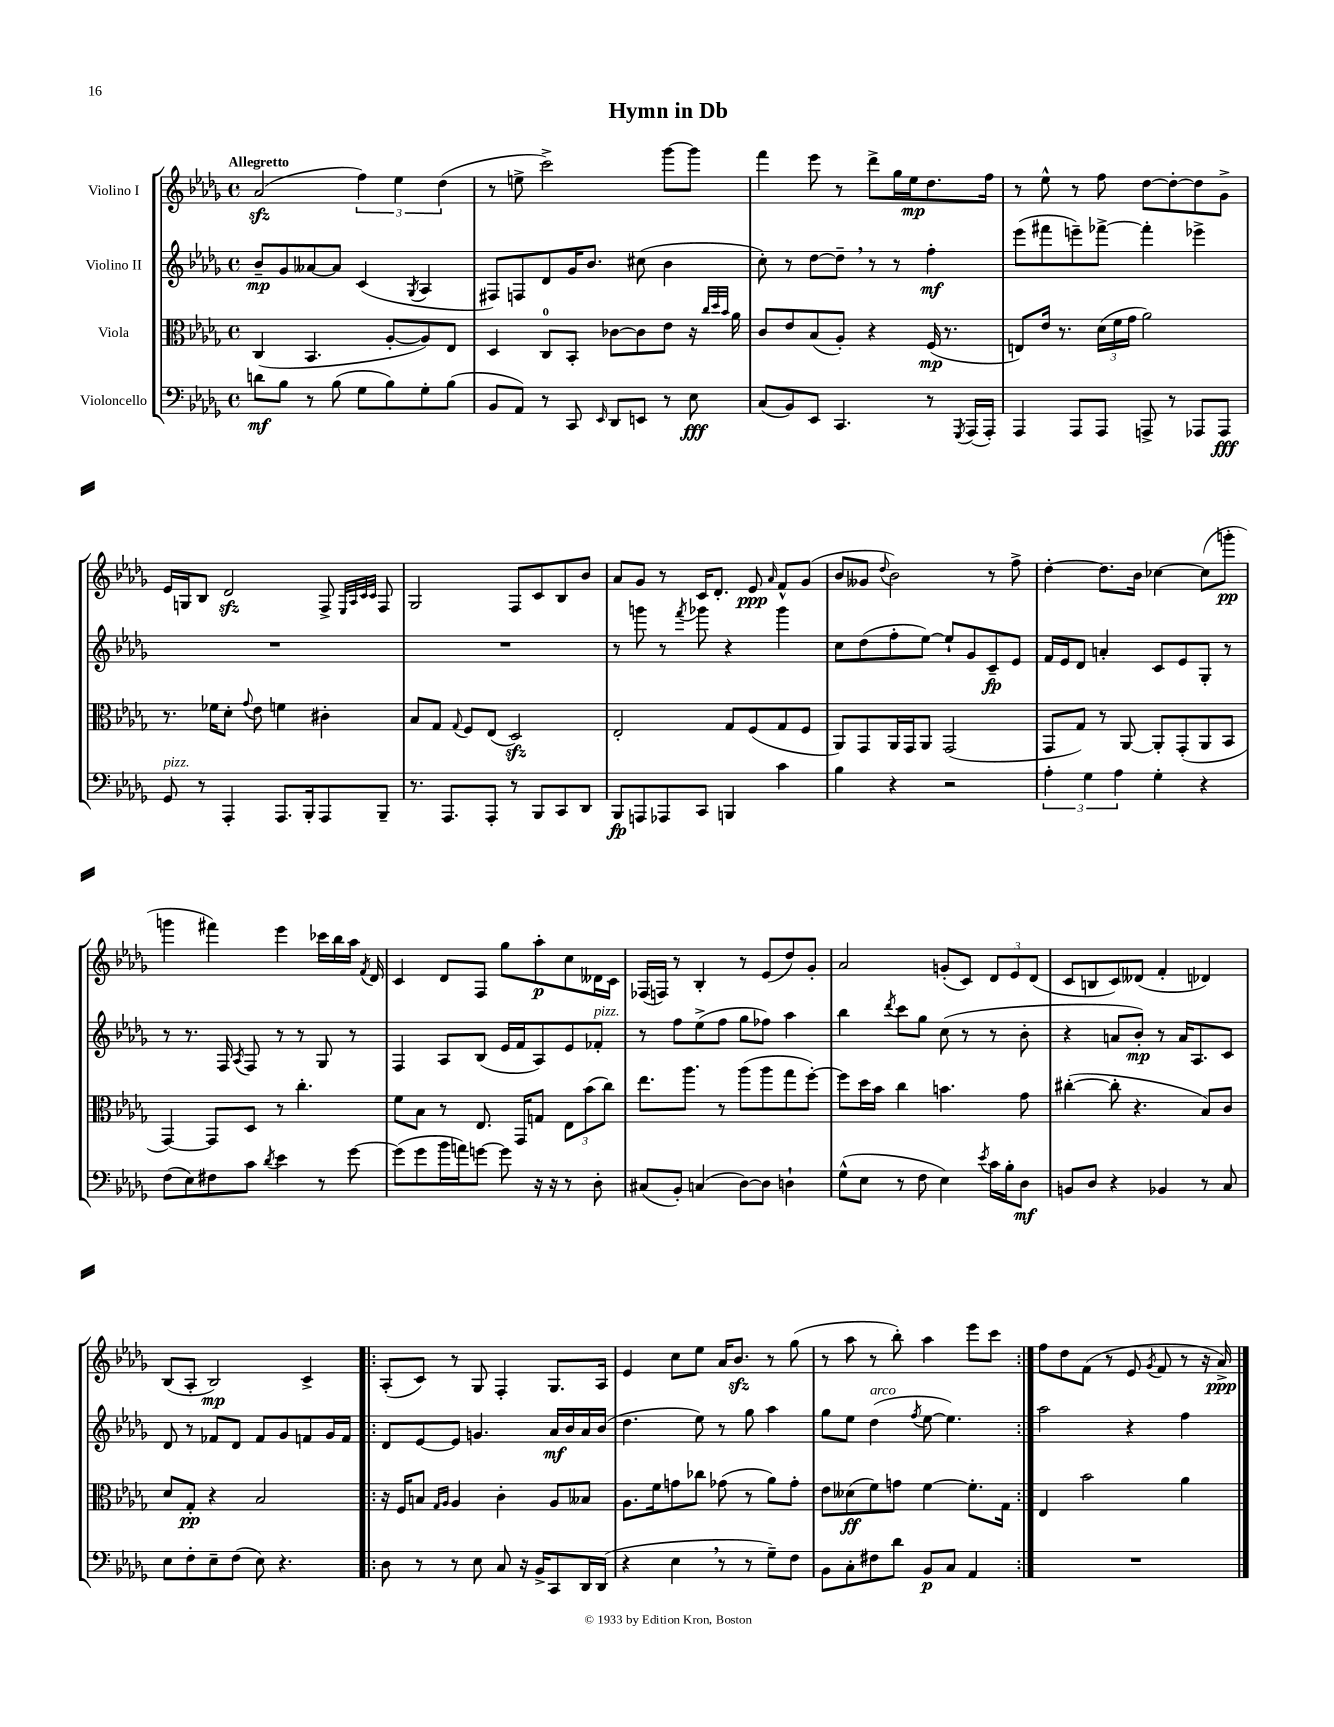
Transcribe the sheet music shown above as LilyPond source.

\header { title = "Hymn in Db" }
<<
\new StaffGroup <<
\new Staff = "s0" \with { instrumentName = "Violino I" } {
    \clef treble \key des \major \defaultTimeSignature \time 4/4 \tempo "Allegretto"
    \autoBeamOff aes'2\sfz( \tuplet 3/2 { f''4) ees''4 des''4( } |
    r8 e''8-> c'''2->) ges'''8[~ ges'''8] |
    f'''4 ees'''8 r8 des'''8[-> ges''16 ees''16\mp des''8. f''16] |
    r8 ees''8-^ r8 f''8 des''8[~ des''8~-. des''8 ges'8]-> |
    ees'16[ g16 bes8] des'2\sfz f8-> \grace { ees32[ aes32 c'32 c'32] } f8 |
    ges2 f8[ c'8 bes8 bes'8] |
    aes'8[ ges'8] r8 c'16[ des'8.]-. ees'8\ppp \grace { aes'16 } f'8[-^ ges'8]( |
    bes'8[ geses'8] \appoggiatura { des''8 } bes'2) r8 f''8-> |
    des''4~-. des''8.[ bes'16] ces''4~ ces''8[( g'''8]-.\pp |
    g'''4 fis'''4) ees'''4 ces'''16[ bes''16 aes''16] \acciaccatura { f'8 } des'16 |
    c'4 des'8[ f8] ges''8[ aes''8-.\p c''8 deses'16 c'16] |
    fes16[( f16]) r8 bes4-. r8 ees'8[( des''8) ges'8]-. |
    aes'2 g'8[-.( c'8]) \tuplet 3/2 { des'8[ ees'8 des'8]( } |
    c'8[ b8 c'8) deses'8]( f'4-. des'4) |
    bes8[( aes8]-. bes2\mp) c'4-> |
    \repeat volta 2 { aes8[-.( c'8]) r8 ges8 f4-. ges8.[ aes16] |
    ees'4 c''8[ ees''8] aes'16[ bes'8.]\sfz r8 ges''8( |
    r8 aes''8 r8 bes''8-.) aes''4 ees'''8[ c'''8] | }
    f''8[ des''8 f'8]( r8 ees'8 \acciaccatura { ges'8 } f'8 r8 r16 aes'16->\ppp) \bar "|." |
}
\new Staff = "s1" \with { instrumentName = "Violino II" } {
    \clef treble \key des \major \defaultTimeSignature \time 4/4
    \autoBeamOff bes'8[--\mp ges'8 aeses'8~ aeses'8] c'4( \acciaccatura { ges8 } aes4 |
    fis8[) f8 des'8 ges'16 bes'8.] cis''8( bes'4 |
    c''8-.) r8 des''8[~ des''8]-- \breathe r8 r8 f''4-.\mf |
    ees'''8[( fis'''8 e'''8--) fes'''8]~-> fes'''4-. ees'''4-> |
    R1 |
    R1 |
    r8 g'''8 r8 \acciaccatura { f'''8 } ges'''8 r4 ges'''4 |
    c''8[ des''8( f''8-. ees''8]~) ees''8[-! ges'8 c'8--\fp ees'8] |
    f'16[ ees'16 des'8] a'4-. c'8[ ees'8 ges8]-. r8 |
    r8 r8. f16 \acciaccatura { aes8 } f8 r8 r8 ges8 r8 |
    f4 aes8[ bes8]( ees'16[ f'16 aes8) ees'8 fes'8]-.^\markup { \italic "pizz." } |
    r8 f''8[ ees''8->( f''8] ges''8[ fes''8]) aes''4 |
    bes''4 \acciaccatura { des'''8 } c'''8[ ges''8] c''8( r8 r8 bes'8-. |
    r4 a'8[ bes'8]-.\mp) r8 a'16[ aes8. c'8] |
    des'8 r8 fes'8[ des'8] fes'8[ ges'8 f'8 ges'16 f'16] |
    \repeat volta 2 { des'8[ ees'8~ ees'8] g'4. aes'16[\mf bes'16 aes'16 bes'16]( |
    des''4. ees''8) r8 ges''8 aes''4 |
    ges''8[ ees''8] des''4^\markup { \italic "arco" }( \acciaccatura { f''8 } ees''8~ ees''4.) | }
    aes''2 r4 f''4 \bar "|." |
}
\new Staff = "s2" \with { instrumentName = "Viola" } {
    \clef alto \key des \major \defaultTimeSignature \time 4/4
    \autoBeamOff c4( bes,4. aes8[~-. aes8) ees8] |
    des4 c8[-0 bes,8]-. ces'8[~ ces'8 ees'8] r16 \grace { c''32[ des''32 bes'32] } aes'16 |
    c'8[ ees'8 bes8( aes8]-.) r4 f16\mp( r8. |
    e8[) ees'16] r8. \tuplet 3/2 { des'16[( f'16 ges'16] } aes'2) |
    r8. fes'16[ des'8]-. \appoggiatura { ges'8 } ees'8 f'4 cis'4-. |
    bes8[ ges8] \appoggiatura { ges8 } f8[ ees8]( des2\sfz) |
    ees2-. ges8[ f8( ges8 f8] |
    aes,8[) ges,8 aes,16 ges,16 aes,8] ges,2( |
    ges,8[ ges8]) r8 aes,8~ aes,8[-. ges,8-.( aes,8 bes,8] |
    ges,4~) ges,8[ des8] r8 c''4.-. |
    f'8[ bes8] r8 ees8. ges,16[ g8] \tuplet 3/2 { ees8[ bes'8( c''8]) } |
    ees''8.[ aes''8.] r8 aes''8[( aes''8 ges''8 f''8]~-.) |
    f''8[ des''16 bes'16] c''4 b'4. ges'8 |
    cis''4~-.( cis''8-. r4. bes8[) c'8] |
    des'8[ ges8]-.\pp r4 bes2 |
    \repeat volta 2 { r16 f16[ b8] \grace { ges16[ aes16] } aes4 c'4-. aes8[ beses8] |
    aes8.[ f'16 g'8 ces''8] ges'8( r8 aes'8[) ges'8]-. |
    ees'8[ deses'8\ff( f'8) g'8] f'4~ f'8.[-. ges16] | }
    ees4 bes'2 aes'4 \bar "|." |
}
\new Staff = "s3" \with { instrumentName = "Violoncello" } {
    \clef bass \key des \major \defaultTimeSignature \time 4/4
    \autoBeamOff d'8[\mf bes8] r8 bes8( ges8[ bes8) ges8-. bes8]( |
    bes,8[ aes,8]) r8 c,8 \grace { ees,16 } des,8[ e,8] r8 ees8\fff |
    c8[( bes,8) ees,8] c,4. r8 \acciaccatura { ges,,8 } aes,,16[( aes,,16]-.) |
    aes,,4 aes,,8[ aes,,8] a,,8-> r8 aes,,8[ aes,,8]\fff |
    ges,8^\markup { \italic "pizz." } r8 aes,,4-. aes,,8.[ bes,,16-. aes,,8 bes,,8]-- |
    r8. aes,,8.[ aes,,8]-. r8 bes,,8[ c,8 des,8] |
    bes,,8[\fp a,,8 aes,,8 c,8] b,,4 c'4 |
    bes4 r4 r2 |
    \tuplet 3/2 { aes4-. ges4 aes4 } ges4-. r4 |
    f8[( ees8) fis8 c'8] \acciaccatura { des'8 } ees'4 r8 ges'8~ |
    ges'8[( ges'8 bes'16 a'16) g'8]~ g'8 r16 r16 r8 des8-. |
    cis8[( bes,8]-.) c4( des8[~) des8] d4-! |
    ges8[-^( ees8] r8 f8 ees4) \acciaccatura { ees'8 } c'16[ bes16-. des8]\mf |
    b,8[ des8] r4 bes,4 r8 c8 |
    ees8[ f8-. ees8-- f8]( ees8) r4. |
    \repeat volta 2 { des8 r8 r8 ees8 c8 r16 bes,16[-> c,8 des,16 des,16]( |
    r4 ees4 \breathe r8 r8 ges8[--) f8] |
    bes,8[ c8-. fis8 des'8] bes,8[\p c8] aes,4 | }
    R1 \bar "|." |
}
>>
>>
\layout { \context { \Score \remove "Bar_number_engraver" } }
